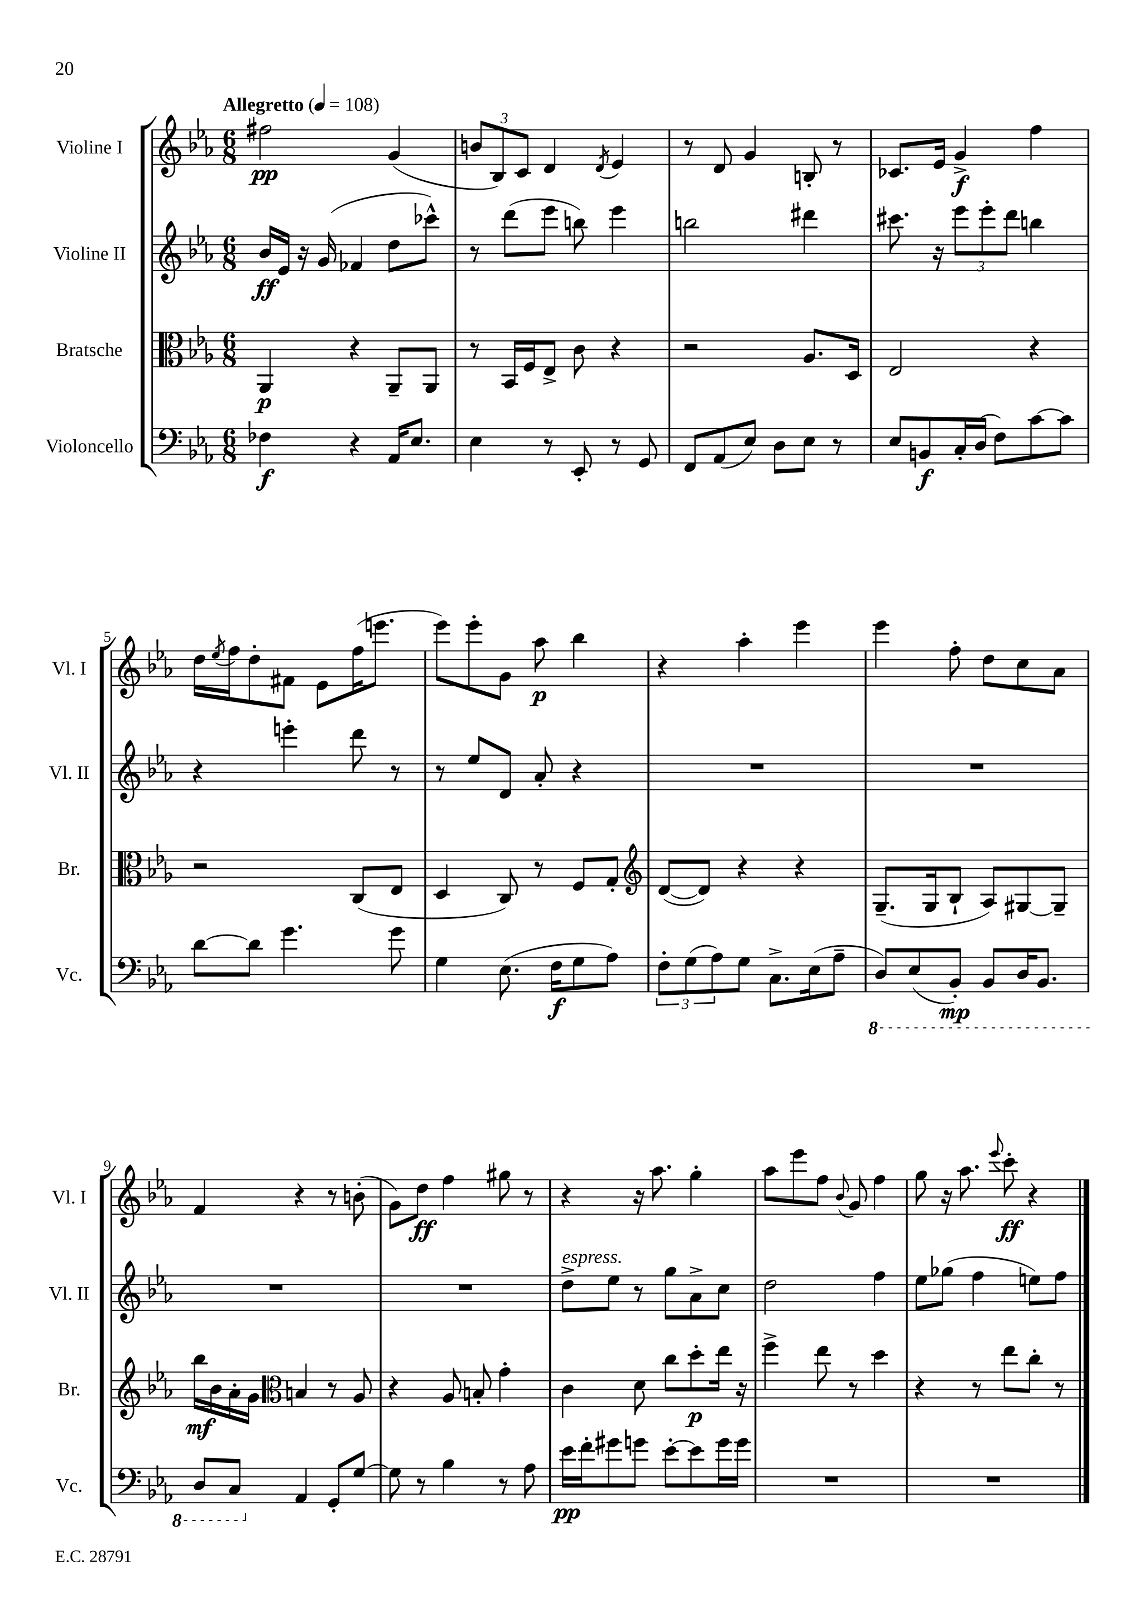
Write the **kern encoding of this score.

**kern	**kern	**kern	**kern
*staff4	*staff3	*staff2	*staff1
*clefF4	*clefC3	*clefG2	*clefG2
*k[b-e-a-]	*k[b-e-a-]	*k[b-e-a-]	*k[b-e-a-]
*M6/8	*M6/8	*M6/8	*M6/8
*MM108	*MM108	*MM108	*MM108
4F-	4AA-	16b-	2ff#
.	.	16e-	.
.	.	16r	.
.	.	(16g	.
4r	4r	4f-	.
16AA-	8AA-~	8dd	(4g
8.E-	.	.	.
.	8AA-	8ccc-^^)	.
=	=	=	=
4E-	8r	8r	12b
.	.	.	12B-)
.	16BB-	(8ddd	.
.	.	.	12c
.	16F	.	.
8r	8E-^	8eee-	4d
8EE-'	8c	8bb)	.
.	.	.	8qd
8r	4r	4eee-	4e-
8GG	.	.	.
=	=	=	=
8FF	2r	2bb	8r
(8AA-	.	.	8d
8E-)	.	.	4g
8D	.	.	.
8E-	8.A-	4ddd#	8B'
8r	.	.	8r
.	16D	.	.
=	=	=	=
8E-	2E-	8.ccc#	8.c-
8BB	.	.	.
.	.	16r	16e-
16C'	.	12eee-	4g^
(16D	.	.	.
.	.	12eee-'	.
8F)	.	.	.
.	.	12ddd	.
[8c	4r	4bb	4ff
8c]	.	.	.
=	=	=	=
[8d	2r	4r	16dd
.	.	.	8qee-
.	.	.	16ff
8d]	.	.	8dd'
4.g	.	4eee'	8f#
.	.	.	8e-
.	(8C	8ddd	(16ff
.	.	.	8.eee
8g	8E-	8r	.
=	=	=	=
4G	4D	8r	8eee-)
.	.	8ee-	8eee-'
(8.E-	8C)	8d	8g
.	8r	8a-'	8aa-
16F	.	.	.
8G	8F	4r	4bb-
8A-)	8G'	.	.
=	=	=	=
*	*clefG2	*	*
12F'	([8d	2.r	4r
(12G	.	.	.
.	8d])	.	.
12A-)	.	.	.
8G	4r	.	4aa-'
8.C^	.	.	.
.	4r	.	4eee-
(16E-	.	.	.
8A-~	.	.	.
=	=	=	=
8DD)	(8.G~	2.r	4eee-
(8EE-	.	.	.
.	16G	.	.
8BBB-')	8B-`	.	8ff'
8BBB-	8A-)	.	8dd
16DD	[8G#	.	8cc
8.BBB-	.	.	.
.	8G#~]	.	8a-
=	=	=	=
8DD	16bb-	2.r	4f
.	16b-	.	.
8CC	16a-'	.	.
.	16g	.	.
*	*clefC3	*	*
4AA-	4B	.	4r
8GG'	8r	.	8r
[8G	8A-	.	(8b'
=	=	=	=
8G]	4r	2.r	8g)
8r	.	.	8dd
4B-	8A-	.	4ff
.	8B'	.	.
8r	4g'	.	8gg#
8A-	.	.	8r
=	=	=	=
16e-	4c	8dd^	4r
16f'	.	.	.
8g#	.	8ee-	.
8g	8d	8r	16r
.	.	.	8.aa-
[8e-'	8cc	8gg	.
8e-]	8dd'	8a-^	4gg'
16g	16ee-	8cc	.
16g	16r	.	.
=	=	=	=
2.r	4ff^	2dd	8aa-
.	.	.	8eee-
.	8ee-	.	8ff
.	.	.	8qqb-
.	8r	.	8g
.	4dd	4ff	4ff
=	=	=	=
2.r	4r	8ee-	8gg
.	.	(8gg-	16r
.	.	.	8.aa-
.	8r	4ff	.
.	.	.	8qqeee-
.	8ee-	.	8ccc'
.	8cc'	8ee)	4r
.	8r	8ff	.
==	==	==	==
*-	*-	*-	*-
